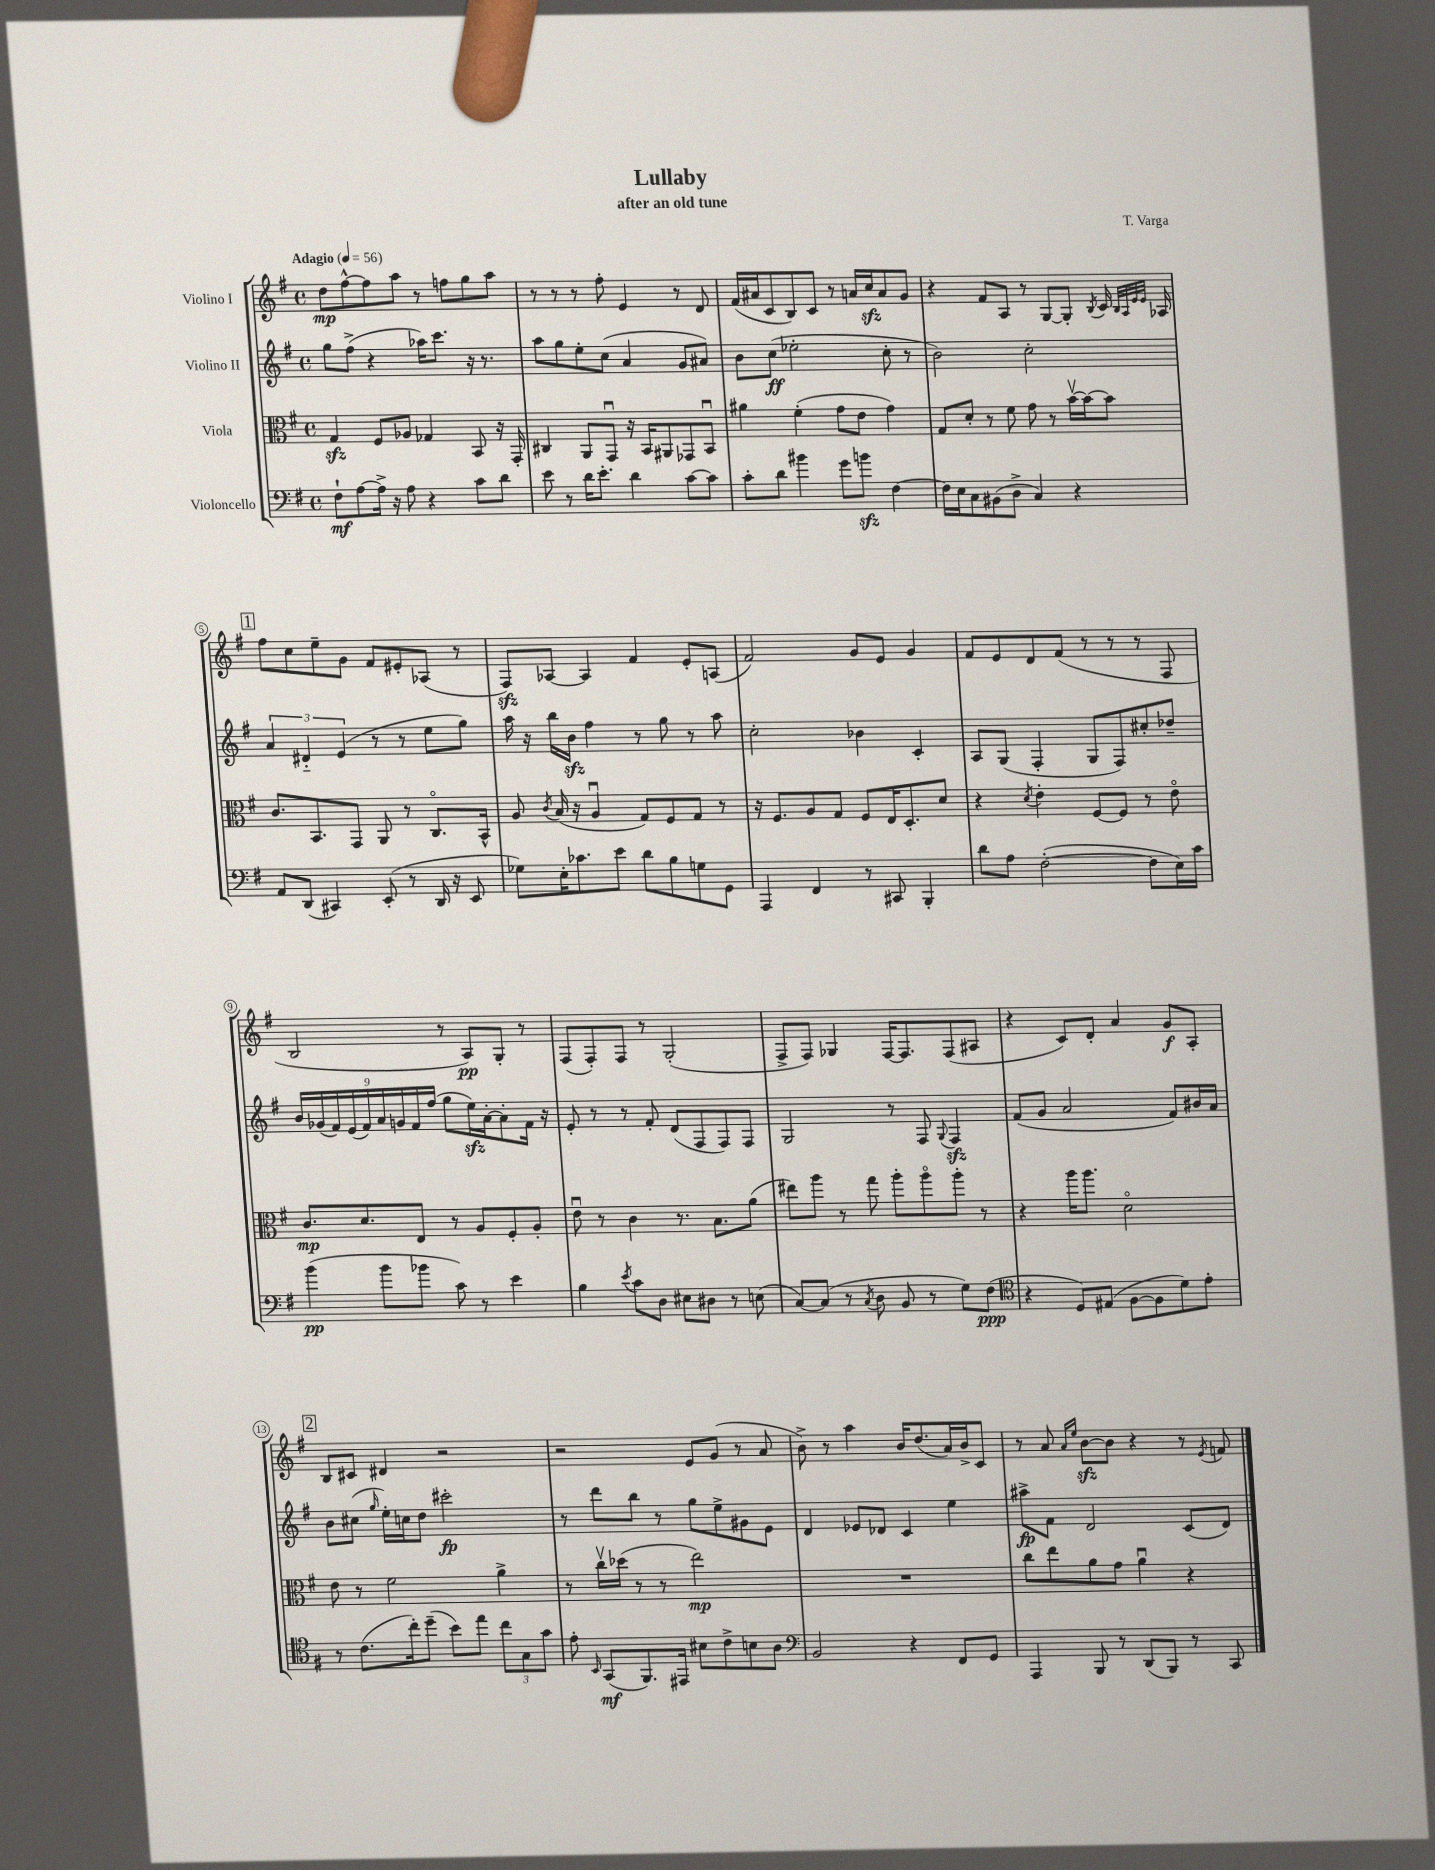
\header { title = "Lullaby" composer = "T. Varga" subtitle = "after an old tune" }
<<
\new StaffGroup <<
\new Staff = "s0" \with { instrumentName = "Violino I" } {
    \clef treble \key g \major \defaultTimeSignature \time 4/4 \tempo "Adagio" 4 = 56
    \autoBeamOff d''8[\mp fis''8~-^ fis''8 a''8] r8 f''8[ g''8 a''8] |
    r8 r8 r8 fis''8-. e'4 r8 d'8 |
    fis'16[( ais'16 c'8 b8) c'8] r8 a'16[ c''16\sfz a'8 g'8] |
    r4 fis'8[ a8] r8 g8[~ g8]-. \acciaccatura { b8 } c'16 \grace { b32[ a32 e'32 e'32] } aes16 |
    \mark \markup { \box "1" } fis''8[ c''8 e''8-- g'8] fis'8[ eis'8-. aes8]( r8 |
    fis8[\sfz) aes8]~ aes4 fis'4 e'8[-. a8]( |
    fis'2) g'8[ e'8] g'4 |
    fis'8[ e'8 d'8 fis'8]( r8 r8 r8 fis8 |
    b2 r8 a8[\pp) g8]-. r8 |
    fis8[( fis8-.) fis8] r8 g2-.( |
    fis8[-> fis8]) ges4 fis16[~ fis8. fis8( ais8] |
    r4 c'8[) d'8]-. a'4 g'8[\f a8]-. |
    \mark \markup { \box "2" } b8[ cis'8] dis'4 r2 |
    r2 e'8[ g'8]( r8 a'8 |
    b'8->) r8 a''4 b'16[ d''8.( a'16) b'16-> c'8] |
    r8 a'8 \grace { a'16[ e''16] } b'8[~\sfz b'8] r4 r8 \acciaccatura { e'8 } f'8 \bar "|." |
}
\new Staff = "s1" \with { instrumentName = "Violino II" } {
    \clef treble \key g \major \defaultTimeSignature \time 4/4
    \autoBeamOff g''8[ fis''8]->( r4 aes''16[) c'''8.] r16 r8. |
    a''8[ g''8 e''8-. c''8]( a'4 g'8[ ais'8]) |
    b'8[ c''8]\ff( ees''2-. c''8-. r8 |
    b'2) c''2-. |
    \mark \markup { \box "1" } \tuplet 3/2 { a'4 dis'4-_ e'4( } r8 r8 e''8[ g''8]) |
    a''16 r16 b''16[ b'16]\sfz fis''4 r8 g''8 r8 a''8 |
    c''2-. bes'4 c'4-. |
    a8[ g8]( fis4-. g8[ fis8) cis''8-. des''8]-- |
    \tuplet 9/8 { b'16[ ges'16( fis'16) e'16( fis'16) a'16 g'16 fis'16 fis''16]( } g''8[ e''16\sfz) a'16~-. a'8-. fis'16] r16 |
    e'8-. r8 r8 fis'8-. d'8[( fis8 fis8) fis8] |
    g2 r8 fis8 \appoggiatura { g8 } fis4\sfz |
    fis'8[( g'8] a'2 fis'8[) bis'16 a'16] |
    \mark \markup { \box "2" } b'8[ cis''8]( \grace { g''16 } e''16[-.) c''16 d''8] cis'''2-.\fp |
    r8 d'''8[ b''8] r8 g''8[ e''8-> gis'8 e'8] |
    d'4 ees'8[ des'8] c'4 e''4 |
    ais''8[->\fp fis'8] d'2 c'8[( d'8]) \bar "|." |
}
\new Staff = "s2" \with { instrumentName = "Viola" } {
    \clef alto \key g \major \defaultTimeSignature \time 4/4
    \autoBeamOff g4\sfz fis8[ aes8] ges4 b,8 r16 g,16-. |
    cis4 a,8[ g,8]\downbow r16 b,16[ ais,8 ges,8 b,8]\downbow |
    ais'4 fis'4-.( g'8[ e'8] g'4) |
    g8[ d'8]-. r8 fis'8 g'8 r8 b'16[~\upbow b'16~ b'8] |
    \mark \markup { \box "1" } c'8.[ b,8. g,8] a,8 r8 c8.[\flageolet b,16]-^ |
    a8 \acciaccatura { c'8 } b16( r16 a4\downbow g8[) fis8 g8] r8 |
    r16 fis8.[ a8 g8] fis8[ e16 d8.-. d'8] |
    r4 \acciaccatura { d'8 } e'4-. fis8[~ fis8] r8 e'8\flageolet |
    c'8.[\mp d'8. e8] r8 a8[ fis8-. a8]-. |
    e'8\downbow r8 c'4 r8. b8.[ a'8]( |
    eis''8[) a''8] r8 g''8 a''8[-. a''8\flageolet a''8]-. r8 |
    r4 a''16[ a''8.] d'2\flageolet |
    \mark \markup { \box "2" } e'8 r8 fis'2 a'4-> |
    r8 c''16[\upbow des''16]( r8 r8 e''2\mp) |
    R1 |
    c''8[ e''8 a'8 g'8] a'4\downbow r4 \bar "|." |
}
\new Staff = "s3" \with { instrumentName = "Violoncello" } {
    \clef bass \key g \major \defaultTimeSignature \time 4/4
    \autoBeamOff fis8[-!\mf a8~ a16]-> r16 a8 r4 c'8[ d'8] |
    e'8 r8 d'16[ e'8.]-. d'4 c'8[~ c'8] |
    c'8[-. d'8] bis'4 g'8[ b'8]\sfz fis4~ |
    fis16[ e16 c8 bis,8( d8]-> c4) r4 |
    \mark \markup { \box "1" } a,8[ d,8]( cis,4) e,8-.( r8 d,16 r16 e,8 |
    ges8[) e16-. ces'8. e'8] d'8[ b8 g8 g,8] |
    a,,4 fis,4 r8 cis,8 b,,4-. |
    d'8[ a8] fis2~-.( fis8[ e16) c'16] |
    b'4\pp( b'8[ bes'8] c'8) r8 e'4 |
    b4 \acciaccatura { e'8 } c'8[ d8] eis8[ dis8] r8 e8( |
    c8[~) c8]( r8 \acciaccatura { c8 } d8 b,8 r8 g8[) fis8]\ppp( |
    \clef tenor r4 d8[) eis8]( fis8[~ fis8 d'8) e'8]-. |
    \mark \markup { \box "2" } r8 c'8.[( c''16-.) d''8]--( b'8[) e''8] \tuplet 3/2 { c''8[ g8 g'8] } |
    e'8-. \grace { b,16 } g,8[\mf( fis,8.) eis,16] bis8[ c'8-> b8 a8] |
    \clef bass b,2 r4 fis,8[ g,8] |
    a,,4 b,,8 r8 d,8[( b,,8]) r8 c,8 \bar "|." |
}
>>
>>
\layout { \context { \Score \override BarNumber.stencil = #(make-stencil-circler 0.1 0.3 ly:text-interface::print) } }
